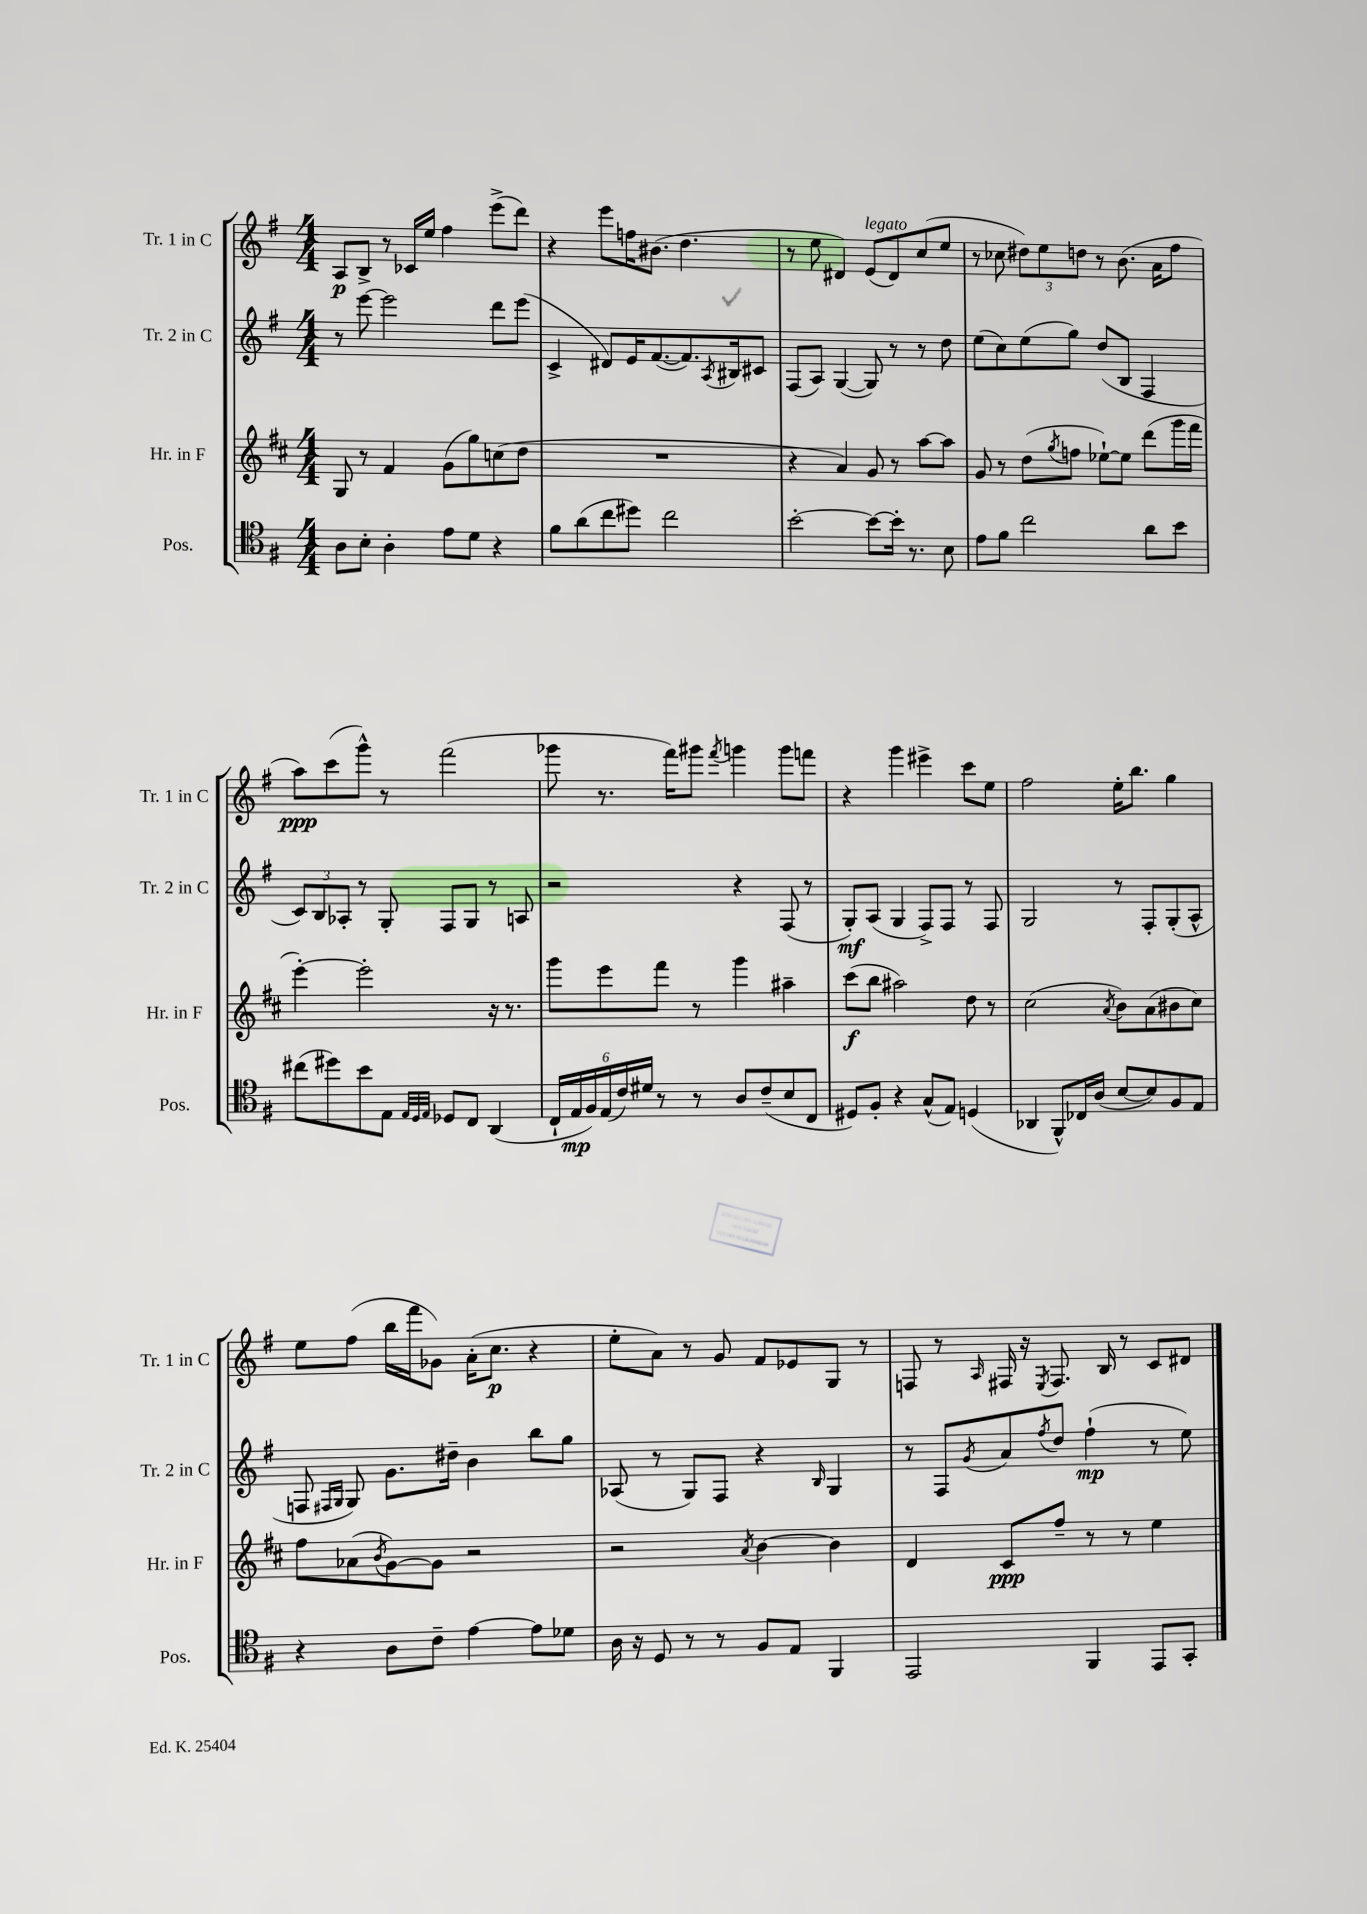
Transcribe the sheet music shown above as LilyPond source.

<<
\new StaffGroup <<
\new Staff = "s0" \with { instrumentName = "Tr. 1 in C" shortInstrumentName = "Tr. 1 in C" } {
    \clef treble \key g \major \numericTimeSignature \time 4/4
    a8\p b8-> r8 ces'16 e''16 fis''4 e'''8->( d'''8) |
    r4 e'''8 f''16 bis'8.( d''4. |
    r8 e''8 dis'4) e'8^\markup { \italic "legato" }( dis'8) c''8( e''8 |
    r8 ces''8 \tuplet 3/2 { dis''8) e''8 d''8 } r8 b'8.( a'16 fis''8 |
    a''8\ppp) c'''8( g'''8-^) r8 fis'''2( |
    ges'''8 r8. fis'''16) gis'''8 \acciaccatura { fis'''8 } g'''4 g'''8 f'''8 |
    r4 g'''4 eis'''4-> c'''8 e''8 |
    fis''2 e''16-. b''8. g''4 |
    e''8 fis''8( b''16 fis'''16 ges'8) a'16-.( c''8.\p r4 |
    e''8-. a'8) r8 g'8 fis'8 ees'8 g8 r8 |
    f8 r8 \grace { a16 } fis16 r16 \acciaccatura { e8 } fis8. b16 r8 c'8 dis'8 \bar "|." |
}
\new Staff = "s1" \with { instrumentName = "Tr. 2 in C" shortInstrumentName = "Tr. 2 in C" } {
    \clef treble \key g \major \numericTimeSignature \time 4/4
    r8 e'''8~ e'''2 d'''8 e'''8( |
    c'4-> dis'8) e'16 fis'8.~( fis'8.) \acciaccatura { a8 } bis16 cis'8 |
    fis8( a8) g4~( g8) r8 r8 d''8 |
    e''8( c''8) e''8( g''8) d''8( b8 fis4 |
    \tuplet 3/2 { c'8) b8 aes8-. } r8 g8-. fis8 g8 r8 a8 |
    r2 r4 fis8( r8 |
    g8-.\mf) a8( g4 fis8->) fis8 r8 fis8 |
    g2 r8 fis8-. g8-.( a8-^ |
    f8 \grace { fis16 g16 } g8) g'8. dis''16-- b'4 b''8 g''8 |
    aes8( r8 g8) fis8 r4 \grace { b16 } g4 |
    r8 fis8 \acciaccatura { g'8 } a'8 \acciaccatura { fis''8 } d''8 fis''4-!\mp( r8 e''8) \bar "|." |
}
\new Staff = "s2" \with { instrumentName = "Hr. in F" shortInstrumentName = "Hr. in F" } {
    \clef treble \key d \major \numericTimeSignature \time 4/4
    g8 r8 fis'4 g'8( g''8) c''8( d''8 |
    R1 |
    r4 a'4) g'8 r8 a''8~ a''8 |
    g'8 r8 d''8( \acciaccatura { g''8 } f''8 ees''8~-!) ees''8 d'''8( g'''16 fis'''16 |
    e'''4~-.) e'''2-. r16 r8. |
    g'''8 e'''8 fis'''8 r8 g'''4 ais''4-- |
    cis'''8\f( b''8 ais''2) d''8 r8 |
    cis''2( \acciaccatura { a'8 } b'8) a'8( bis'8 cis''8) |
    fis''8 aes'8( \acciaccatura { b'8 } g'8~) g'8 r2 |
    r2 \acciaccatura { a'8 } b'4~ b'4 |
    d'4 cis'8\ppp fis''8-- r8 r8 e''4 \bar "|." |
}
\new Staff = "s3" \with { instrumentName = "Pos." shortInstrumentName = "Pos." } {
    \clef tenor \key g \major \numericTimeSignature \time 4/4
    a8 b8-. a4-. e'8 d'8 r4 |
    fis'8 a'8( c''8 dis''8) c''2 |
    b'2~-. b'8~ b'16-. r8. b8 |
    e'8 fis'8 c''2 a'8 b'8 |
    cis''8( dis''8) b'8 e8 \grace { e32 d32 e32 } des8 c8 a,4( |
    \tuplet 6/4 { c16-! e16\mp fis16) e16( c'16) dis'16 } r8 r8 a8 c'8--( b8 c8 |
    dis8) fis8-. r4 g8-^( e8) d4( |
    aes,4 fis,8-^) ces16 a16( b8~ b8) fis8 e8 |
    r4 a8 c'8-- e'4~ e'8 des'8 |
    a16 r16 d8 r8 r8 fis8 e8 fis,4 |
    e,2 fis,4 e,8 g,8-. \bar "|." |
}
>>
>>
\layout { \context { \Score \remove "Bar_number_engraver" } }
